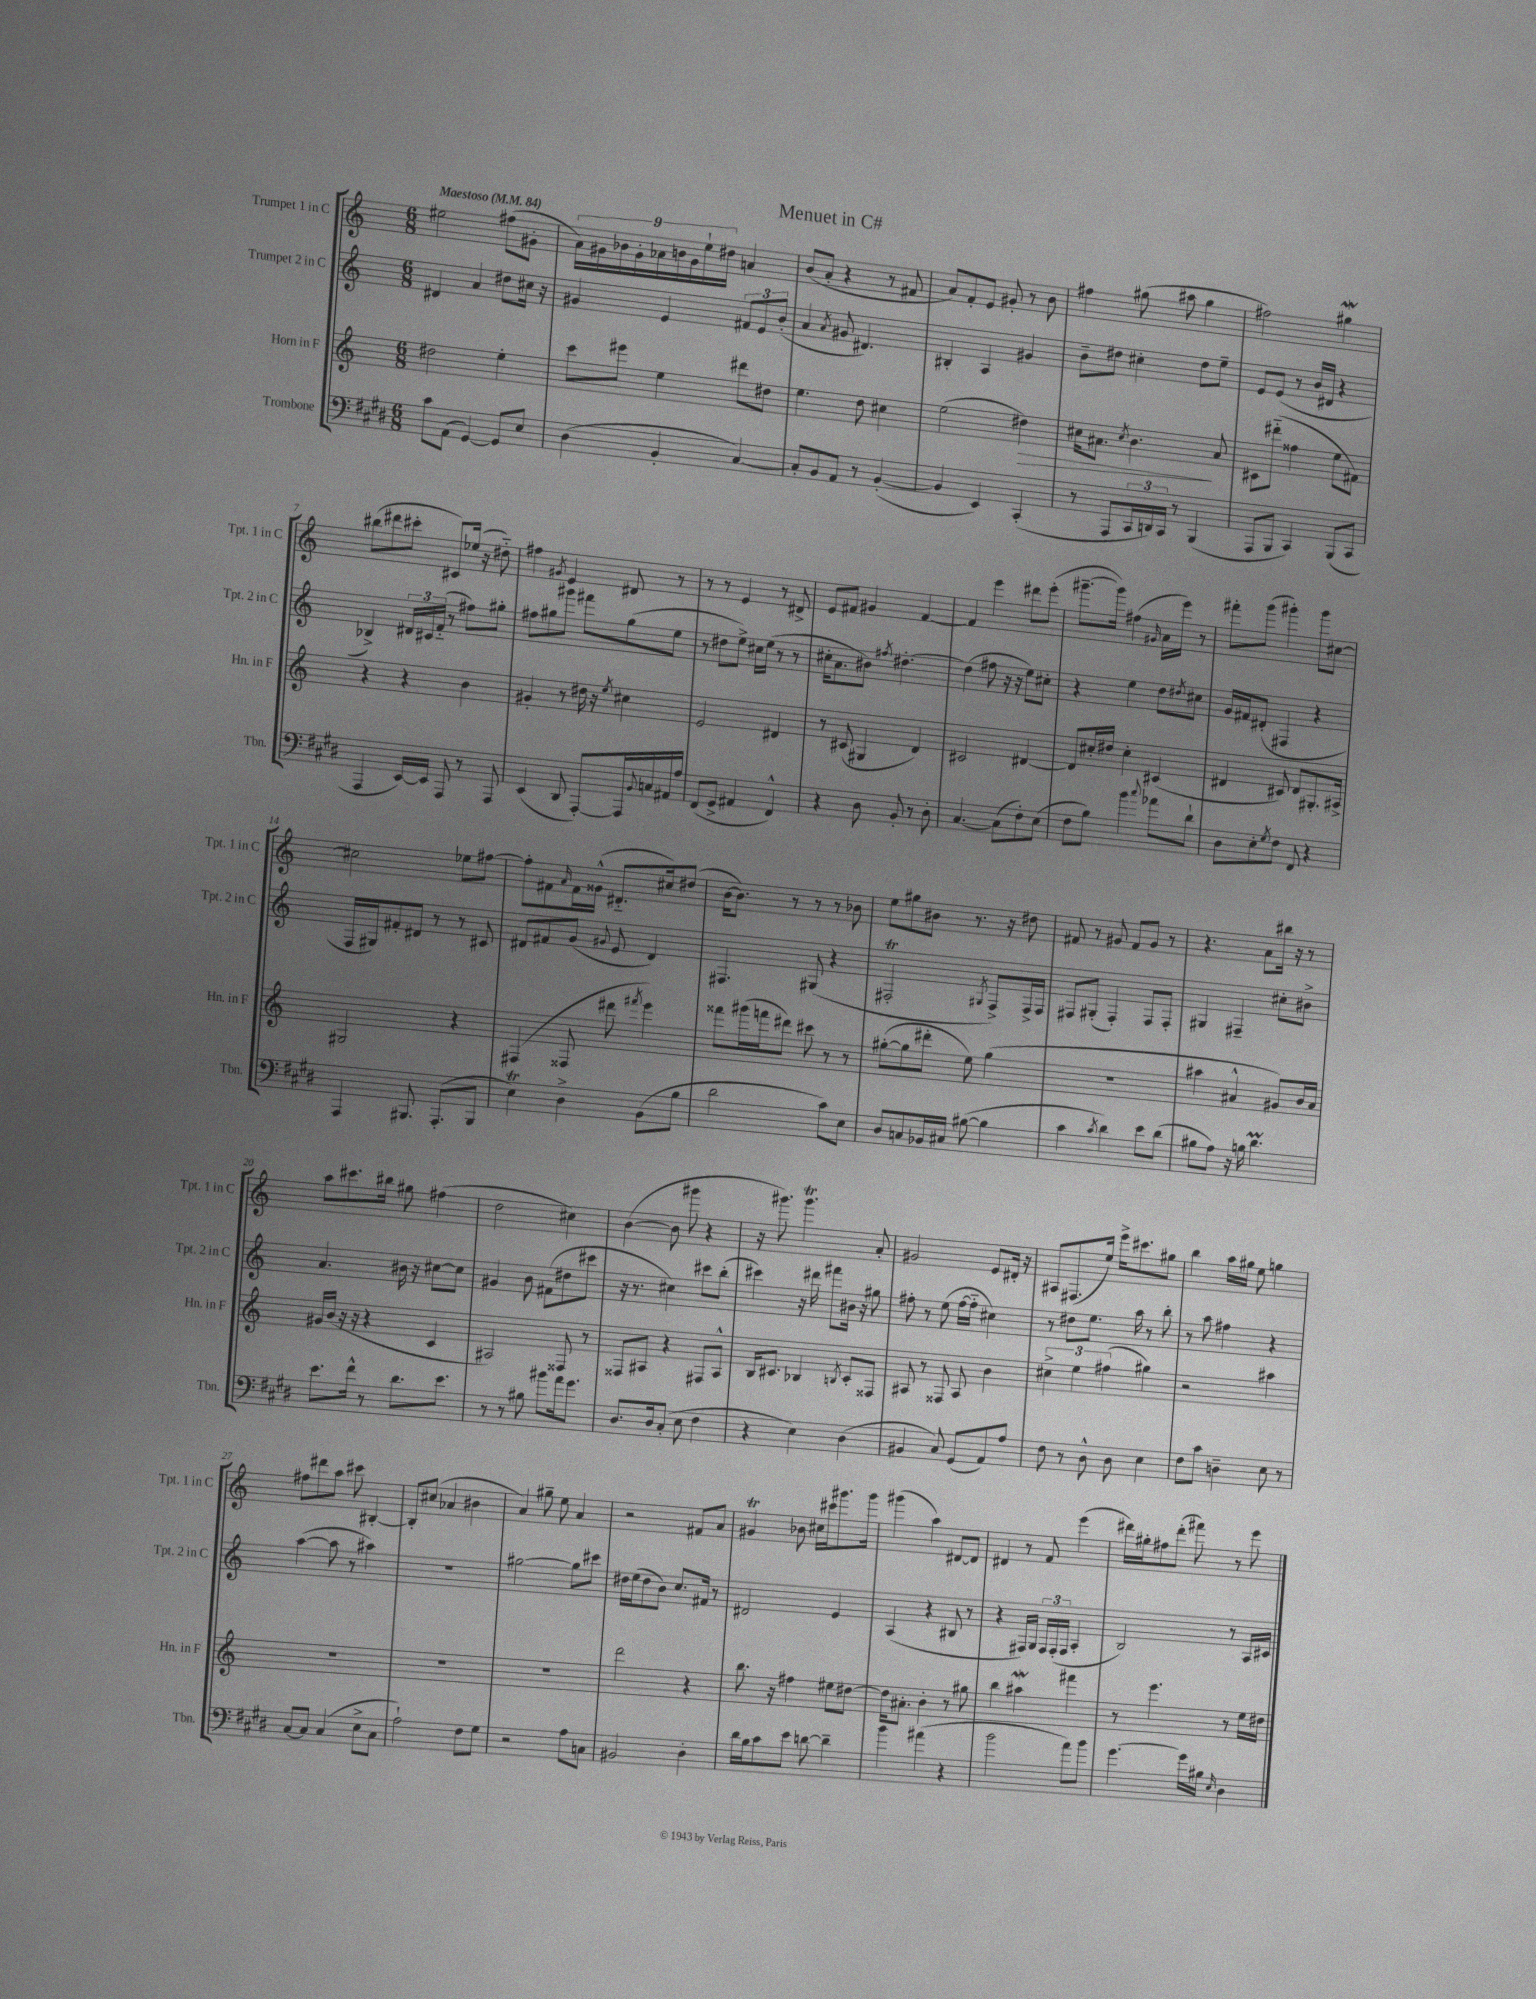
\header { title = "Menuet in C#" }
<<
\new StaffGroup <<
\new Staff = "s0" \with { instrumentName = "Trumpet 1 in C" shortInstrumentName = "Tpt. 1 in C" } {
    \clef treble \key c \major \numericTimeSignature \time 6/8 \tempo "Maestoso" 4 = 84
    eis''2 fis''8( gis'8-. |
    \tuplet 9/8 { a'16) gis'16 bes'16 gis'16-. aes'16 b'16 gis'16 e''16-! dis''16 } a'4 |
    b'8( a'8-. r4 r8 fis'8 |
    a'8) f'8-. e'8 gis'8-. r8 b'8 |
    fis''4 gis''8( ais''8 gis''4 |
    fis''2) gis''4\mordent |
    bis''8( dis'''8 cis'''8-. cis'8) ees''16( r16 dis''8-_) |
    fis''4 \acciaccatura { gis'8 } e'4 dis'8 r8 |
    r8 r8 e'4 r8 dis'8-> |
    e'8 fis'8 gis'4 fis'4~ |
    fis'4 e'''4 dis'''8 e'''8-.( |
    gis'''8.~-- gis'''16) fis''4( \grace { gis'16 } a'16 e'''16) r8 |
    fis'''8-. g'''8( gis'''4-.) gis'''8 cis''8~ |
    cis''2 ees''8 fis''8~ |
    fis''8-. fis'8 \grace { a'16 } fis'16 gisis'16-^( dis'8.-_ cis''16) dis''8( |
    b'16~ b'8.) r8 r8 r8 bes'8 |
    e''8 gis''8 bis'8 r8. r16 dis''8 |
    fis'8 r8 gis'8 fis'8 gis'8 r8 |
    r4. a'8 bis''16 r16 r8 |
    a''8 cis'''8. bis''16 gis''8 fis''4( |
    d''2 cis''4) |
    b'4~( b'8 gis'''8 r4 |
    r16 gis'''8.) gis'''4.\trill a'8-. |
    gis'2 e'8 dis'16-. r16 |
    ais8 fis8.( e''16) e'''16-> cis'''8. gis''8 |
    b''4 a''16 gis''16 e''8 g''4 |
    fis''8 dis'''8 a''8 cis'''8 bis4~-. |
    bis8-. cis''8( aes'4 bis'4 |
    a'4) gis''8-- e''8 a'4 |
    r2 fis'8 a'8 |
    gis'4\trill bes'8 cis''16 cis'''16 gis'''8. gis'''16 |
    gis'''4( a''4) dis'8~ dis'8 |
    dis'4 r8 f'8 e'''4( |
    dis'''16) gis''16-. fis''8 dis'''8-.( fis'''8) r8 e'''8 \bar "|." |
}
\new Staff = "s1" \with { instrumentName = "Trumpet 2 in C" shortInstrumentName = "Tpt. 2 in C" } {
    \clef treble \key c \major \numericTimeSignature \time 6/8
    dis'4 a'4 dis''8 cis''16 r16 |
    gis'4 e'4 \tuplet 3/2 { fis'8 e'8 b'8-.( } |
    a'4 \acciaccatura { a'8 } gis'8 dis'4.) |
    bis4-. a4 gis'4 |
    b'8-- dis''8 cis''4-. dis''8 e''8-- |
    e'8 e'8( r8 b'16 dis'16 r4 |
    bes4->) \tuplet 3/2 { dis'16 cis'16 f'16-_( } r8 fis''8) gis''8-. |
    fis''8 gis''8 gis'''8 fis'''8 gis''8( e''8 |
    r8 dis''8 e''8->) cis''16 e''16( r8 r8 |
    cis''16-. a'8. bis'8) \acciaccatura { fis''8 } dis''4.~-. |
    dis''4( fis''8 r16 r16 e''8) cis''8-. |
    r4 e''4 d''8 \acciaccatura { dis''8 } cis''8 |
    g'16 fis'16 dis'8-.( fis4 r4 |
    f16 gis16) fis'8-. dis'8 r8 r8 cis'8 |
    dis'8 fis'8 g'8( \appoggiatura { gis'8 } e'8 dis'4) |
    fis4. gis8( r4 |
    fis2-.\trill \acciaccatura { gis8 } fis8->) fis16-> fis16 |
    fis8 gis8-.( fis4-.) fis8 fis8-. |
    gis4 fis4-- cis''8-. bis'8-> |
    a'4. bis'16 r16 cis''8~ cis''8 |
    gis'4 b'8 fis'8( dis''8 cis'''8 |
    r16 r8. cis''4) cis'''8 b''8-.( |
    cis'''4) r16 dis'''16 fis'''8 bis'16 r16 gis''8 |
    fis''8-. r8 e''8( fis''16~ fis''16-_ cis''4) |
    r8 dis''8 e''8. a''16 r8 b''8-. |
    r8 a''8 fis''4 r4 |
    a''4~( a''8 r8 ais''4) |
    R2. |
    gis''2~ gis''8 cis'''8 |
    dis''16 e''16( dis''8 b'8) c''8. fis'16 r8 |
    dis'2 e'4 |
    a4( r4 bis8 r8 |
    r4 fis16) g16 \tuplet 3/2 { fis16 fis16-.( fis16 } a4-. |
    b2) r8 a16 cis'16 \bar "|." |
}
\new Staff = "s2" \with { instrumentName = "Horn in F" shortInstrumentName = "Hn. in F" } {
    \clef treble \key c \major \numericTimeSignature \time 6/8
    dis''2 e''4-. |
    c'''8 eis'''8 e''4 dis'''8 dis''8 |
    e''4. d''8 cis''4 |
    e''2( dis''4\>) |
    cis''16 ais'8. \acciaccatura { cis''8 } b'4.\! ais'8 |
    cis'8 dis'''8-_( fisis''4 e''8 fis'8) |
    r4 r4 b'4 |
    gis'4-. r8 dis''16 r16 \acciaccatura { e''8 } cis''4 |
    e'2 dis'4 |
    r8 cis'8( gis4 d'4) |
    cis'2 dis'4~ |
    dis'8 cis''16-. dis''16 cis''4-. cis'4( |
    dis'4 cis'8) dis'8 gis8.-. ais16-> |
    gis2 r4 |
    fis4( fisis8 dis'''8 \acciaccatura { fis'''8 } e'''4) |
    fisis'''8 gis'''16( f'''16 dis'''8) cis'''8 r8 r8 |
    gis''8~-.( gis''8 dis'''8-. e''8) gis''4( |
    R2. |
    ais''4 ais'4-^ gis'8) b'16 ais'16 |
    gis'16 b'16( r16 r16 r4 c'4 |
    ais2) fisis8 r8 |
    fisis8 ais8 r4 fis8 ais8-^ |
    b16 cis'8. bes4 \acciaccatura { b8 } cis'8-. fisis8 |
    ais8 r8 fisis8 ais8 b'4 |
    \tuplet 3/2 { cis''4-> e''4 fis''4( } gis''4) |
    r2 ais''4 |
    R2. |
    R2. |
    R2. |
    d'''2 r4 |
    b''8. r16 fis''4 eis''8 dis''8~ |
    dis''16 ais'8.-. b'4-. r8 gis''8 |
    b''4 ais''4\mordent fis'''4 |
    r8 e'''4. r8 e''16 dis''16 \bar "|." |
}
\new Staff = "s3" \with { instrumentName = "Trombone" shortInstrumentName = "Tbn." } {
    \clef bass \key e \major \numericTimeSignature \time 6/8
    cis'8 a,8( gis,4~) gis,8 e8 |
    dis4( b,4-. cis4~) |
    cis8-. b,8 a,8 r8 b,4~-.( |
    b,4 e,4) cis,4-.( |
    r8 a,,8 \tuplet 3/2 { cis,16 d,16) cis,16 } r8 b,,4( |
    a,,8 b,,8 cis,4) b,,8( cis,8 |
    a,,4 e,16~) e,16 a,,8 r8 a,,8 |
    e,4( dis,8 a,,8~-.) a,,16 \appoggiatura { b,8 } c16 ais,16 a16 |
    fis,8( gis,8-> ais,4 fis,4-^) |
    r4 dis8 b,8-. r8 dis8-. |
    cis4.~ cis8( fis8-.) e8( |
    fis8 b8) b'4 \appoggiatura { cis''8 } aes'8 dis'8-! |
    dis8 e8-. \acciaccatura { gis8 } fis8 fis,8 r4 |
    a,,4 bis,,8. a,,8.-.( bis,,8 |
    e4\trill) dis4-> b,8( b8 |
    dis'2 cis'8) e8 |
    dis8 c8 bes,16 cis16 bis8~( bis4 |
    cis'4 \acciaccatura { cis'8 } dis'4) e'8 dis'8( |
    bis8 a8) r16 b16 dis'4.\prall |
    e'8. fis'16-^ r8 dis'8. e'8. |
    r8 r8 bis8 bis'8 a'16 gis'8. |
    dis8. dis16 cis8-.( e8 fis4 |
    r4 e4) dis4( |
    bis,4 cis8) gis,8( a,8) a8 |
    fis8 r8 dis8-^ dis8 e4 |
    fis8 cis'8 d4-- e8 r8 |
    cis8~ cis8 cis4( e8-> cis8 |
    a2-!) fis8 gis8 |
    r2 a8 c8 |
    bis,2 dis4-. |
    dis'16 b16 cis'8 e'8 d'8~ d'4-- |
    b'4 ais'4( r4 |
    b'2 a'8) b'8 |
    gis'4.~ gis'16 bis16 \grace { e16 } dis4 \bar "|." |
}
>>
>>
